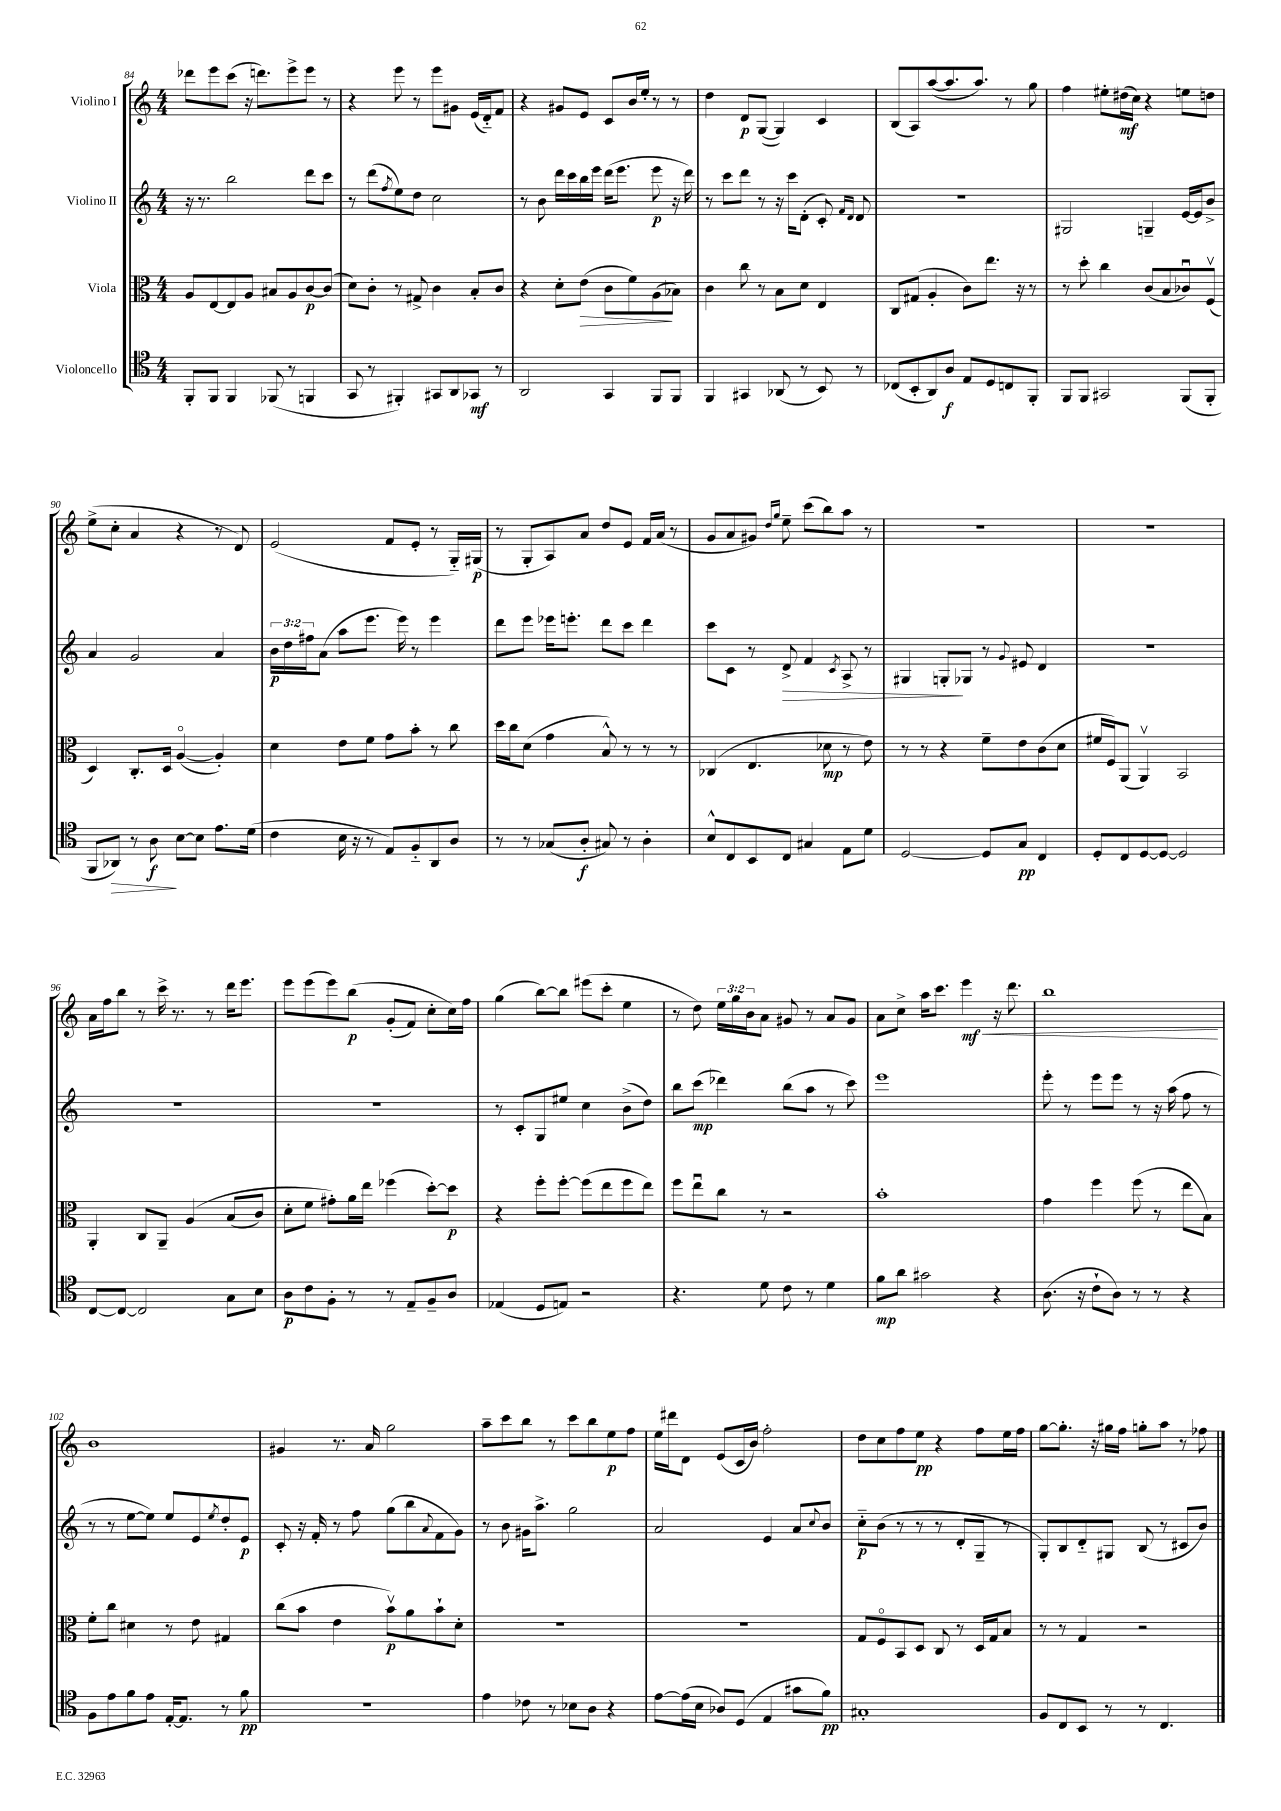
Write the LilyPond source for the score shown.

<<
\new StaffGroup <<
\new Staff = "s0" \with { instrumentName = "Violino I" } {
    \clef treble \key c \major \numericTimeSignature \time 4/4 \override Staff.TupletNumber.text = #tuplet-number::calc-fraction-text
    des'''8 e'''8 c'''8( r16 d'''8.) e'''8-> e'''8 r8 |
    r4 e'''8 r8 e'''8 gis'8 e'16( d'16-_) f'8 |
    r4 gis'8 e'8 c'8 b'16 e''16-. r8 r8 |
    d''4 d'8\p g8~( g4) c'4 |
    b8( a8) a''8~( a''8. a''8.) r8 g''8 |
    f''4 eis''8-. dis''16\mf( c''16) r4 e''8 d''8 |
    e''8->( c''8-. a'4 r4 r8 d'8) |
    e'2( f'8 e'8-. r8 g16-_) gis16\p( |
    r8 g8-. a8) a'8 d''8 e'8 f'16 a'16( r8 |
    g'8 a'8 gis'8) \grace { d''16 g''16 } e''8-- c'''8( b''8) a''8 r8 |
    R1 |
    R1 |
    a'16 f''16 b''8 r8 c'''16-> r8. r8 d'''16 e'''8. |
    e'''8 e'''8( e'''8) b''8\p\( g'8-.( f'8) c''8-. c''16\) f''16 |
    g''4( b''8~) b''8 eis'''8( c'''8-. e''4 |
    r8 d''8) \tuplet 3/2 { e''16 g''16 b'16 } a'8 gis'8 r8 a'8 gis'8 |
    a'8 c''8-> a''16 c'''8. e'''4\mf\< r16 d'''8. |
    b''1\! |
    b'1 |
    gis'4 r8. a'16 g''2 |
    a''8-- c'''8 b''8 r8 c'''8 b''8 e''8\p f''8 |
    e''16 dis'''16 d'8 e'8( c'16 b'16) f''2-. |
    d''8 c''8 f''8 e''8\pp r4 f''8 e''16 f''16 |
    g''8~ g''8.-. r16 gis''16 f''16 g''8-. a''8 r8 fes''8 \bar "|." |
}
\new Staff = "s1" \with { instrumentName = "Violino II" } {
    \clef treble \key c \major \numericTimeSignature \time 4/4 \override Staff.TupletNumber.text = #tuplet-number::calc-fraction-text
    r16 r8. b''2 d'''8 c'''8 |
    r8 d'''8( \acciaccatura { f''8 } e''8) d''8 c''2 |
    r8 b'8 d'''16 c'''16 b''16 e'''16 d'''16( e'''8. e'''8\p r16 d'''16) |
    r8 c'''8 d'''8 r8 r16 c'''16 d'8-.( c'8-.) \grace { f'16 d'16 } d'8 |
    R1 |
    gis2 g4-- e'16~ e'16 b'8-> |
    a'4 g'2 a'4 |
    \tuplet 3/2 { b'16\p d''16 fis''16 } a'8( a''8 e'''8. e'''16) r8 e'''4 |
    d'''8 e'''8 ees'''16 e'''8.-. d'''8 c'''8 d'''4 |
    c'''8 c'8 r8 d'8->\> f'4 \acciaccatura { c'8 } a8-> r8 |
    gis4 g8-.\! ges8 r8 \appoggiatura { g'8 } eis'8 d'4 |
    R1 |
    R1 |
    R1 |
    r8 c'8-. g8 eis''8 c''4 b'8->( d''8) |
    b''8 c'''8\mp( des'''4) b''8( a''8 r8 c'''8) |
    e'''1 |
    e'''8-. r8 e'''8 e'''8 r8 r16 a''16( f''8 r8 |
    r8 r8 e''8~ e''8) e''8 e'8 \acciaccatura { e''8 } d''8-. e'8\p |
    c'8-. r16 f'16-. r8 f''8 g''8( b''8 \appoggiatura { a'8 } f'8 g'8) |
    r8 b'8 gis'16 a''8.-> g''2 |
    a'2 e'4 a'8 \appoggiatura { c''8 } b'8 |
    c''8-_\p b'8( r8 r8 r8 d'8-. g8-- r8 |
    g8-.) b8 d'8-_ gis8 b8( r8 cis'8 b'8) \bar "|." |
}
\new Staff = "s2" \with { instrumentName = "Viola" } {
    \clef alto \key c \major \numericTimeSignature \time 4/4
    a8 e8~ e8 a8 bis8 a8 c'8~\p c'8( |
    d'8) c'8-. r8 gis8-> c'4 b8-. c'8 |
    r4 d'8-. e'8\>( c'8 f'8) a8\!( bes8) |
    c'4 c''8 r8 b8 d'8 e4 |
    c8 gis8( a4-. c'8) e''8. r16 r8 |
    r8 d''8-. c''4 c'8( b8 ces'8\downbow) f8\upbow( |
    d4) c8.-. d16 a4~\flageolet( a4-.) |
    d'4 e'8 f'8 g'8 b'8-. r8 c''8 |
    d''16 c''16 d'8( g'4 b8-^) r8 r8 r8 |
    ces4( e4. des'8\mp r8 e'8) |
    r8 r8 r4 f'8-- e'8 c'8( d'8 |
    fis'16 f16) a,8( a,4\upbow) b,2 |
    a,4-. c8 a,8-- a4\( b8( c'8) |
    d'8-. f'8 gis'8-.\) a'16 e''16 fes''4( d''8~-.) d''8\p |
    r4 f''8-. f''8~-. f''8( e''8 f''8 e''8) |
    f''8 e''8\downbow c''8 r8 r2 |
    b'1-. |
    g'4 f''4 f''8( r8 e''8 b8) |
    f'8-. c''8 dis'4 r8 e'8 gis4 |
    c''8( b'8 e'4 b'8\upbow\p) a'8 b'8-! d'8-. |
    R1 |
    R1 |
    g8 f8\flageolet b,8 d8 c8 r8 d16 g16 b8 |
    r8 r8 g4 r2 \bar "|." |
}
\new Staff = "s3" \with { instrumentName = "Violoncello" } {
    \clef tenor \key c \major \numericTimeSignature \time 4/4
    f,8-. f,8 f,4 fes,8( r8 f,4 |
    g,8 r8 fis,4-.) gis,8 a,8 ges,8\mf r8 |
    a,2 g,4 f,8 f,8 |
    f,4 gis,4 aes,8( r8 b,8) r8 |
    ces8( b,8-. a,8) a8\f e8 d8 c8 f,8-. |
    f,8 f,8 gis,2 f,8( f,8-. |
    f,8 aes,8\>) r8 a8\f\! b8~ b8 e'8. d'16( |
    c'4 b16 r16 r8 e8) f8-_ a,8 a8 |
    r8 r8 ges8( a8-.\f gis8) r8 a4-. |
    b8-^ c8 b,8 c8 gis4 e8 d'8 |
    d2~ d8 g8\pp c4 |
    d8-. c8 d8~ d8~ d2 |
    c8~ c8~ c2 g8 b8 |
    a8\p c'8 f8-. r8 r8 e8-- f8-- a8 |
    ees4( d8 e8) r2 |
    r4. d'8 c'8 r8 d'4 |
    f'8\mp a'8 gis'2 r4 |
    a8.( r16 c'8-! a8) r8 r8 r4 |
    f8 e'8 f'8 e'8 e16~-. e8. r8 f'8\pp |
    R1 |
    e'4 ces'8 r8 bes8 a8 r4 |
    e'8~ e'16( b16 aes8) d8( e4 gis'8 f'8\pp) |
    gis1-. |
    f8 c8 b,8 r8 r8 c4. \bar "|." |
}
>>
>>
\layout { \context { \Score currentBarNumber = #84 } }
